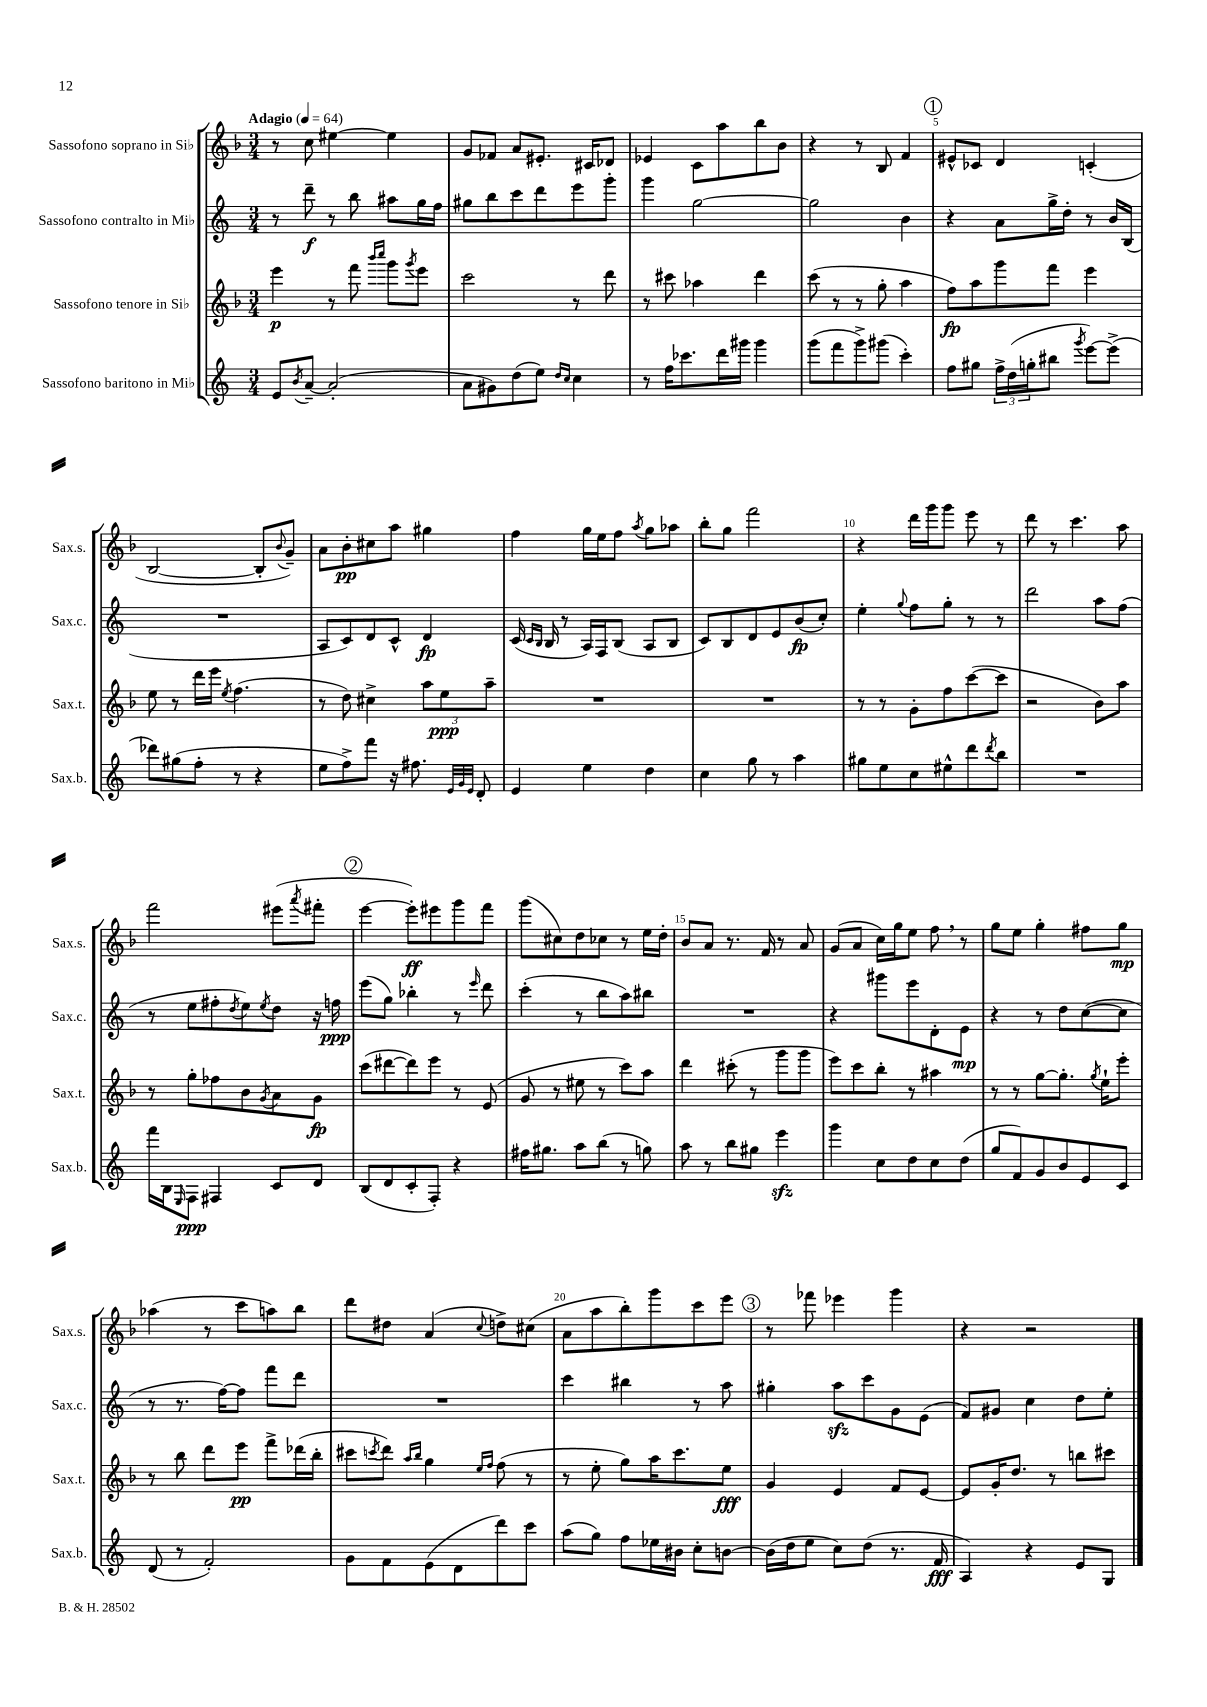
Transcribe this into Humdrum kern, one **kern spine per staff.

**kern	**dynam	**kern	**dynam	**kern	**dynam	**kern	**dynam
*part4	*part4	*part3	*part3	*part2	*part2	*part1	*part1
*staff4	*staff4	*staff3	*staff3	*staff2	*staff2	*staff1	*staff1
*I"Sassofono baritono in Mi♭	*	*I"Sassofono tenore in Si♭	*	*I"Sassofono contralto in Mi♭	*	*I"Sassofono soprano in Si♭	*
*I'Sax.b.	*	*I'Sax.t.	*	*I'Sax.c.	*	*I'Sax.s.	*
*clefG2	*	*clefG2	*	*clefG2	*	*clefG2	*
*k[]	*	*k[b-]	*	*k[]	*	*k[b-]	*
*M3/4	*	*M3/4	*	*M3/4	*	*M3/4	*
*MM64	*	*MM64	*	*MM64	*	*MM64	*
=1	=1	=1	=1	=1	=1	=1	=1
!	!	!	!	!	!	!LO:TX:a:B:t=Adagio	!
8e/L	.	4eee\	p	8r	.	8r	.
8qb/	.	.	.	.	.	.	.
[8a~/J	.	.	.	8ddd~\	f	8cc\	.
(2a'/]	.	8r	.	8r	.	[4ee#X\	.
.	.	8fff\	.	8bb\	.	.	.
.	.	16qqbbb-/LL	.	.	.	.	.
.	.	16qqcccc/JJ	.	.	.	.	.
.	.	8ggg\L	.	8aa#X\L	.	4ee#\]	.
.	.	8qggg/	.	.	.	.	.
.	.	8eee\J	.	16gg\L	.	.	.
.	.	.	.	16ff\JJ	.	.	.
=2	=2	=2	=2	=2	=2	=2	=2
8a\L	.	2ccc\	.	8gg#X\L	.	8g/L	.
8g#X\)	.	.	.	8bb\	.	8f-X/J	.
(8dd\	.	.	.	8ccc\	.	8a/L	.
8ee\J)	.	.	.	8ddd\	.	8.e#X'/J	.
16qqdd/LL	.	.	.	.	.	.	.
16qqcc/JJ	.	.	.	.	.	.	.
4cc\	.	8r	.	8eee\	.	.	.
.	.	.	.	.	.	16c#X/KL	.
.	.	8ddd\	.	8ggg'\J	.	8d-X/J	.
=3	=3	=3	=3	=3	=3	=3	=3
8r	.	8r	.	4ggg\	.	4e-X/	.
16ff\KL	.	8ccc#X\	.	.	.	.	.
8.ccc-X\	.	.	.	.	.	.	.
.	.	4aa-X\	.	[2gg\	.	8c\L	.
16ddd\L	.	.	.	.	.	8aa\	.
16ggg#X\JJ	.	.	.	.	.	.	.
4ggg#\	.	4ddd\	.	.	.	8bb-\	.
.	.	.	.	.	.	8b-\J	.
=4	=4	=4	=4	=4	=4	=4	=4
(8ggg\L	.	(8ccc\	.	2gg\]	.	4r	.
8fff\	.	8r	.	.	.	.	.
8ggg^\)	.	8r	.	.	.	8r	.
(8ggg#X\J	.	8gg'\	.	.	.	8B-/	.
4ccc'\)	.	4aa\	.	4b\	.	4f/	.
!!LO:REH:place=s1:t=1
=5	=5	=5	=5	=5	=5	=5	=5
8ff\L	.	8ff\L)	fp	4r	.	8e#X^^/L	.
8gg#X\J	.	8aa\	.	.	.	8c-X/J	.
24ff^\LL	.	8ggg\	.	8a\L	.	4d/	.
(24dd\	.	.	.	.	.	.	.
24ggn'\J	.	.	.	.	.	.	.
8bb#X\J	.	8fff\J	.	16gg^\L	.	.	.
.	.	.	.	16dd'\JJ	.	.	.
8qggg/	.	.	.	.	.	.	.
[8eee\L)	.	4eee\	.	8r	.	(4cn'/	.
(8eee^\J]	.	.	.	16b/LL	.	.	.
.	.	.	.	(16B/JJ	.	.	.
!!LO:LB:g=z
=6	=6	=6	=6	=6	=6	=6	=6
8ddd-X\L)	.	8ee\	.	2.r	.	[2B-/	.
(8gg#X\	.	8r	.	.	.	.	.
8ff'\J	.	16ddd\LL	.	.	.	.	.
.	.	16eee\JJ	.	.	.	.	.
.	.	8qee/	.	.	.	.	.
8r	.	(4.ff\	.	.	.	.	.
4r	.	.	.	.	.	8B-'/L]	.
.	.	.	.	.	.	8qqb-/	.
.	.	.	.	.	.	8g~/J)	.
=7	=7	=7	=7	=7	=7	=7	=7
8ee\L	.	8r	.	8A/L	.	8a\L	.
8ff^\)	.	8dd\)	.	8c/)	.	8b-'\	pp
8fff\J	.	4cc#X^\	.	8d/	.	8cc#X\	.
16r	.	.	.	8c^^/J	.	8aa\J	.
8.ff#X\	.	.	.	.	.	.	.
.	.	12aa\L	.	4d/	fp	4gg#X\	.
.	.	12ee\	ppp	.	.	.	.
32qqe/LLL	.	.	.	.	.	.	.
32qqg/	.	.	.	.	.	.	.
32qqe/JJJ	.	.	.	.	.	.	.
8d'/	.	.	.	.	.	.	.
.	.	12aa~\J	.	.	.	.	.
=8	=8	=8	=8	=8	=8	=8	=8
4e/	.	2.r	.	(16c/	.	4ff\	.
.	.	.	.	16qqc/LL	.	.	.
.	.	.	.	16qqB/JJ	.	.	.
.	.	.	.	16B/	.	.	.
.	.	.	.	8r	.	.	.
4ee\	.	.	.	16A/LL)	.	16gg\LL	.
.	.	.	.	16F/J	.	16ee\J	.
.	.	.	.	(8B/J	.	8ff\J	.
.	.	.	.	.	.	8qaa/	.
4dd\	.	.	.	8A/L	.	8gg\L	.
.	.	.	.	8B/J	.	8aa-X\J	.
=9	=9	=9	=9	=9	=9	=9	=9
4cc\	.	2.r	.	8c/L)	.	8bb-'\L	.
.	.	.	.	8B/	.	8gg\J	.
8gg\	.	.	.	8d/	.	2fff\	.
8r	.	.	.	8e/	.	.	.
4aa\	.	.	.	(8b/	fp	.	.
.	.	.	.	8cc'/J)	.	.	.
=10	=10	=10	=10	=10	=10	=10	=10
8gg#X\L	.	8r	.	4ee'\	.	4r	.
8ee\	.	8r	.	.	.	.	.
.	.	.	.	8qqgg/	.	.	.
8cc\	.	8g'\L	.	8ff\L	.	16ddd\LL	.
.	.	.	.	.	.	16ggg\J	.
8ee#X^^\	.	8ff\	.	8gg'\J	.	8ggg\J	.
8ddd\	.	([8ccc\	.	8r	.	8eee\	.
8qddd/	.	.	.	.	.	.	.
8bb\J	.	8ccc\J]	.	8r	.	8r	.
=11	=11	=11	=11	=11	=11	=11	=11
2.r	.	2r	.	2ddd\	.	8ddd\	.
.	.	.	.	.	.	8r	.
.	.	.	.	.	.	4.ccc\	.
.	.	8b-\L)	.	8aa\L	.	.	.
.	.	8aa\J	.	(8ff\J	.	8aa\	.
!!LO:LB:g=z
=12	=12	=12	=12	=12	=12	=12	=12
16fff\LL	.	8r	.	8r	.	2fff\	.
16B\J	.	.	.	.	.	.	.
16qqE/	.	.	.	.	.	.	.
8F\J	ppp	8gg'\L	.	8ee\L	.	.	.
4F#X/	.	8ff-X\	.	8ff#X'\	.	.	.
.	.	.	.	8qdd/	.	.	.
.	.	8b-\	.	8ee\)	.	.	.
.	.	8qg/	.	8qee/	.	.	.
8c/L	.	8a\	.	8dd\J	.	(8eee#X\L	.
.	.	.	.	.	.	8qaaa/	.
8d/J	.	8g\J	fp	16r	.	8fff#X'\J	.
.	.	.	.	16ffn\	ppp	.	.
!!LO:REH:place=s1:t=2
=13	=13	=13	=13	=13	=13	=13	=13
(8B/L	.	(8ccc\L	.	(8eee\L	.	[4eee\	.
8d/	.	[8ddd#X\	.	8gg\J)	.	.	.
8c'/	.	8ddd#\])	.	4bb-X'\	.	8eee'\L])	ff
8F'/J)	.	8eee\J	.	.	.	8eee#X\	.
4r	.	8r	.	8r	.	8ggg\	.
.	.	.	.	16qqeee/	.	.	.
.	.	(8e/	.	8ddd\	.	8fff\J	.
=14	=14	=14	=14	=14	=14	=14	=14
16ff#X\KL	.	8g/	.	(4ccc'\	.	(8ggg\L	.
8.gg#X\J	.	.	.	.	.	.	.
.	.	8r	.	.	.	8cc#X\)	.
8aa\L	.	8ee#X\	.	8r	.	8dd\	.
(8bb\J	.	8r	.	8bb\L	.	8cc-X\J	.
8r	.	8ccc\L)	.	8aa\)	.	8r	.
8ggn\)	.	8aa\J	.	8bb#X\J	.	16ee\LL	.
.	.	.	.	.	.	16dd'\JJ	.
=15	=15	=15	=15	=15	=15	=15	=15
8aa\	.	4ddd\	.	2.r	.	8b-/L	.
8r	.	.	.	.	.	8a/J	.
8bb\L	.	(8ccc#X'\	.	.	.	8.r	.
8gg#X\J	.	8r	.	.	.	.	.
.	.	.	.	.	.	16f/	.
4eeezz\	.	8ggg\L	.	.	.	8r	.
.	.	8ggg\J	.	.	.	8a/	.
=16	=16	=16	=16	=16	=16	=16	=16
4ggg\	.	8eee\L)	.	4r	.	(8g/L	.
.	.	8ccc\	.	.	.	8a/J	.
8cc\L	.	8bb-'\J	.	8ggg#X\L	.	16cc\LL)	.
.	.	.	.	.	.	16gg\J	.
8dd\	.	8r	.	8eee\	.	8ee\J	.
8cc\	.	4aa#X\	.	8d'\	.	8ff,\	.
(8dd\J	.	.	.	8e\J	mp	8r	.
=17	=17	=17	=17	=17	=17	=17	=17
8gg/L	.	8r	.	4r	.	8gg\L	.
8f/)	.	8r	.	.	.	8ee\J	.
8g/	.	[8gg\L	.	8r	.	4gg'\	.
8b/	.	8.gg'\J]	.	8dd\L	.	.	.
8e/	.	.	.	([8cc\	.	8ff#X\L	.
.	.	8qgg/	.	.	.	.	.
.	.	16ee`\KL	.	.	.	.	.
8c/J	.	8eee'\J	.	8cc\J]	.	8gg\J	mp
!!LO:LB:g=z
=18	=18	=18	=18	=18	=18	=18	=18
(8d/	.	8r	.	8r	.	(4aa-X\	.
8r	.	8bb-\	.	8.r	.	.	.
2f'/)	.	8ddd\L	.	.	.	8r	.
.	.	.	.	[16ff\KL)	.	.	.
.	.	8eee\J	pp	8ff\J]	.	8ccc\L	.
.	.	8fff^\L	.	8fff\L	.	8aan\)	.
.	.	(16ddd-X\L	.	8ddd\J	.	8bb-\J	.
.	.	16bb-'\JJ	.	.	.	.	.
=19	=19	=19	=19	=19	=19	=19	=19
8g\L	.	8ccc#X\L	.	2.r	.	8ddd\L	.
.	.	8qcccn/	.	.	.	.	.
8f\	.	8ddd\J)	.	.	.	8dd#X\J	.
.	.	16qqaa/LL	.	.	.	.	.
.	.	16qqbb-/JJ	.	.	.	.	.
(8e\	.	4gg\	.	.	.	(4a/	.
8d\	.	.	.	.	.	.	.
.	.	16qqee/LL	.	.	.	.	.
.	.	16qqff/JJ	.	.	.	8qqcc/	.
8ddd\)	.	(8ff\	.	.	.	8ddn^\L)	.
8ccc\J	.	8r	.	.	.	(8cc#X\J	.
=20	=20	=20	=20	=20	=20	=20	=20
(8aa\L	.	8r	.	4ccc\	.	8a\L	.
8gg\J)	.	8ee'\	.	.	.	8aa\	.
8ff\L	.	8gg\L)	.	4bb#X\	.	8bb-'\)	.
16ee-X\L	.	16aa\K	.	.	.	8ggg\	.
16b#X\JJ	.	8.ccc\	.	.	.	.	.
8cc'\L	.	.	.	8r	.	8ccc\	.
[8bn\J	.	8ee\J	fff	8aa\	.	8eee\J	.
!!LO:REH:place=s1:t=3
=21	=21	=21	=21	=21	=21	=21	=21
(16b\LL]	.	4g/	.	4gg#X'\	.	8r	.
16dd\J	.	.	.	.	.	.	.
8ee\J	.	.	.	.	.	8fff-X\	.
8cc\L)	.	4e/	.	8aazz\L	.	4eee-X\	.
(8dd\J	.	.	.	8ccc\	.	.	.
8.r	.	8f/L	.	8g\	.	4ggg\	.
.	.	[8e/J	.	(8e\J	.	.	.
16f/	fff	.	.	.	.	.	.
=22	=22	=22	=22	=22	=22	=22	=22
4A/)	.	8e/L]	.	8f/L)	.	4r	.
.	.	16g'/K	.	8g#X/J	.	.	.
.	.	8.dd/J	.	.	.	.	.
4r	.	.	.	4cc\	.	2r	.
.	.	8r	.	.	.	.	.
8e/L	.	8bbn\L	.	8dd\L	.	.	.
8G/J	.	8ccc#X\J	.	8ee'\J	.	.	.
==	==	==	==	==	==	==	==
*-	*-	*-	*-	*-	*-	*-	*-
